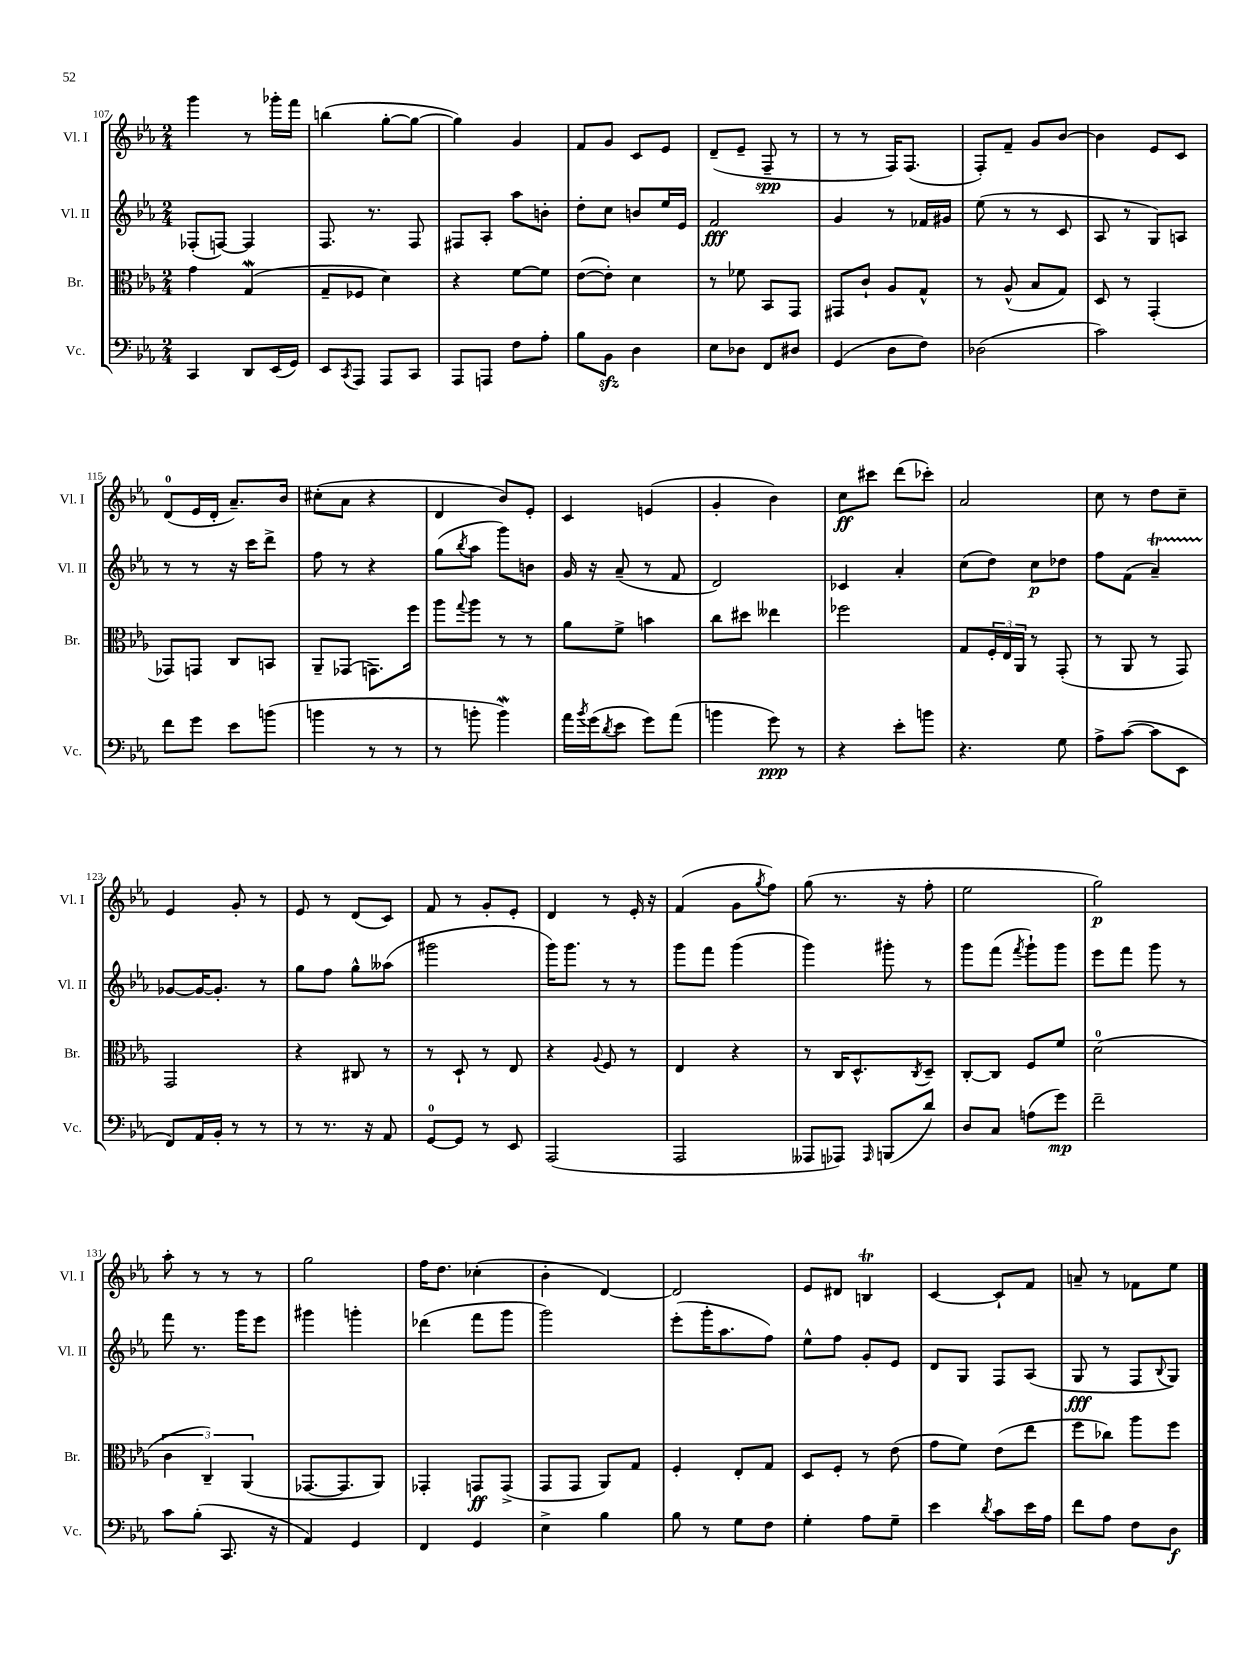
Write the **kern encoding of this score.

**kern	**dynam	**kern	**dynam	**kern	**dynam	**kern	**dynam
*part4	*part4	*part3	*part3	*part2	*part2	*part1	*part1
*staff4	*staff4	*staff3	*staff3	*staff2	*staff2	*staff1	*staff1
*I"Vc.	*	*I"Br.	*	*I"Vl. II	*	*I"Vl. I	*
*I'Vc.	*	*I'Br.	*	*I'Vl. II	*	*I'Vl. I	*
*clefF4	*	*clefC3	*	*clefG2	*	*clefG2	*
*k[b-e-a-]	*	*k[b-e-a-]	*	*k[b-e-a-]	*	*k[b-e-a-]	*
*M2/4	*	*M2/4	*	*M2/4	*	*M2/4	*
=107	=107	=107	=107	=107	=107	=107	=107
4CC/	.	4g\	.	(8F-X'/L	.	4ggg\	.
.	.	.	.	[8Fn/J)	.	.	.
8DD/L	.	(4GW/	.	4F/]	.	8r	.
(16EE-/L	.	.	.	.	.	16ggg-X'\LL	.
16GG/JJ)	.	.	.	.	.	16fff\JJ	.
=108	=108	=108	=108	=108	=108	=108	=108
8EE-/L	.	8G~/L	.	8.F/	.	(4bbn\	.
8qCC/	.	.	.	.	.	.	.
8AAA-/J	.	8F-X/J	.	.	.	.	.
.	.	.	.	8.r	.	.	.
8AAA-/L	.	4d\)	.	.	.	[8gg'\L	.
8CC/J	.	.	.	8F/	.	8gg\J_	.
=109	=109	=109	=109	=109	=109	=109	=109
8AAA-/L	.	4r	.	8F#X/L	.	4gg\])	.
8AAAn/J	.	.	.	8A-'/J	.	.	.
8F\L	.	[8f\L	.	8aa-\L	.	4g/	.
8A-'\J	.	8f\J]	.	8bn'\J	.	.	.
=110	=110	=110	=110	=110	=110	=110	=110
8B-\L	.	([8e-\L	.	8dd'\L	.	8f/L	.
8BB-zz\J	.	8e-'\J])	.	8cc\J	.	8g/J	.
4D\	.	4d\	.	8bn/L	.	8c/L	.
.	.	.	.	16ee-/L	.	8e-/J	.
.	.	.	.	16e-/JJ	.	.	.
=111	=111	=111	=111	=111	=111	=111	=111
8E-\L	.	8r	.	2f/	fff	(8d~/L	.
8D-X\J	.	8f-X\	.	.	.	8e-~/J	.
8FF/L	.	8BB-/L	.	.	.	8F~/	spp
8D#X/J	.	8GG/J	.	.	.	8r	.
=112	=112	=112	=112	=112	=112	=112	=112
(4GG/	.	8GG#X/L	.	4g/	.	8r	.
.	.	8c`/J	.	.	.	8r	.
8D\L	.	8A-/L	.	8r	.	16F/KL)	.
.	.	.	.	.	.	(8.F/J	.
8F\J)	.	8G^^/J	.	16f-X/LL	.	.	.
.	.	.	.	16g#X/JJ	.	.	.
=113	=113	=113	=113	=113	=113	=113	=113
(2D-X\	.	8r	.	(8ee-\	.	8F'/L)	.
.	.	(8A-^^/	.	8r	.	8f~/J	.
.	.	8B-/L	.	8r	.	8g/L	.
.	.	8G/J)	.	8c/	.	[8b-/J	.
=114	=114	=114	=114	=114	=114	=114	=114
2c\)	.	8D/	.	8A-/	.	4b-\]	.
.	.	8r	.	8r	.	.	.
.	.	(4GG'/	.	8G/L)	.	8e-/L	.
.	.	.	.	8An/J	.	8c/J	.
!!LO:LB:g=z
=115	=115	=115	=115	=115	=115	=115	=115
8f\L	.	8GG-X/L)	.	8r	.	(8d/L	.
8g\J	.	8GGn/J	.	8r	.	16e-/L	.
.	.	.	.	.	.	16d'/JJ	.
8e-\L	.	8C/L	.	16r	.	8.a-~/L)	.
.	.	.	.	16ccc\KL	.	.	.
(8bn\J	.	8BBn/J	.	8ddd^\J	.	.	.
.	.	.	.	.	.	16b-/Jk	.
=116	=116	=116	=116	=116	=116	=116	=116
4bn\	.	8AA-~/L	.	8ff\	.	(8cc#X'\L	.
.	.	(8GG-X/J	.	8r	.	8a-\J	.
8r	.	8.GGn\L)	.	4r	.	4r	.
8r	.	.	.	.	.	.	.
.	.	16ff\Jk	.	.	.	.	.
=117	=117	=117	=117	=117	=117	=117	=117
8r	.	8aa-\L	.	(8gg\L	.	4d/	.
.	.	8qqgg/	.	8qbb-/	.	.	.
8bn'\	.	8aa-\J	.	8aa-\J	.	.	.
4bW\)	.	8r	.	8ggg\L)	.	8b-/L)	.
.	.	8r	.	8bn\J	.	8e-'/J	.
=118	=118	=118	=118	=118	=118	=118	=118
16a-\LL	.	8a-\L	.	16g/	.	4c/	.
8qb-/	.	.	.	.	.	.	.
(16g\J	.	.	.	16r	.	.	.
8qd/	.	.	.	.	.	.	.
8e-\J	.	8f^\J	.	(8a-~/	.	.	.
8g\L)	.	4bn\	.	8r	.	(4en/	.
(8a-\J	.	.	.	8f/	.	.	.
=119	=119	=119	=119	=119	=119	=119	=119
4bn\	.	8cc\L	.	2d/)	.	4g'/	.
.	.	8dd#X\J	.	.	.	.	.
8g\)	ppp	4ee--X\	.	.	.	4b-\)	.
8r	.	.	.	.	.	.	.
=120	=120	=120	=120	=120	=120	=120	=120
4r	.	2ff-X\	.	4c-X/	.	8cc\L	ff
.	.	.	.	.	.	8ccc#X\J	.
8e-'\L	.	.	.	4a-'/	.	(8ddd\L	.
8bn\J	.	.	.	.	.	8ccc-X'\J)	.
=121	=121	=121	=121	=121	=121	=121	=121
4.r	.	8G/L	.	(8cc\L	.	2a-/	.
.	.	24F'/L	.	8dd\J)	.	.	.
.	.	24E-/	.	.	.	.	.
.	.	24AA-/JJ	.	.	.	.	.
.	.	8r	.	8cc\L	p	.	.
8G\	.	(8GG'/	.	8dd-X\J	.	.	.
=122	=122	=122	=122	=122	=122	=122	=122
8A-^\L	.	8r	.	8ff\L	.	8cc\	.
([8c\J	.	8AA-/	.	(8f\J	.	8r	.
8c\L]	.	8r	.	4a-T~/)	.	8dd\L	.
8EE-\J	.	8GG/)	.	.	.	8cc~\J	.
!!LO:LB:g=z
=123	=123	=123	=123	=123	=123	=123	=123
8FF/L)	.	2GG/	.	[8g-X/L	.	4e-/	.
16AA-/L	.	.	.	16g-/K_	.	.	.
16BB-'/JJ	.	.	.	8.g-'/J]	.	.	.
8r	.	.	.	.	.	8g'/	.
8r	.	.	.	8r	.	8r	.
=124	=124	=124	=124	=124	=124	=124	=124
8r	.	4r	.	8gg\L	.	8e-/	.
8.r	.	.	.	8ff\J	.	8r	.
.	.	8C#X/	.	8gg^^\L	.	(8d/L	.
16r	.	.	.	.	.	.	.
8AA-/	.	8r	.	(8aa--X\J	.	8c/J)	.
=125	=125	=125	=125	=125	=125	=125	=125
[8GG/L	.	8r	.	2ggg#X\	.	8f/	.
8GG/J]	.	8D`/	.	.	.	8r	.
8r	.	8r	.	.	.	8g'/L	.
8EE-/	.	8E-/	.	.	.	8e-'/J	.
=126	=126	=126	=126	=126	=126	=126	=126
(2AAA-/	.	4r	.	16ggg\KL)	.	4d/	.
.	.	.	.	8.ggg\J	.	.	.
.	.	8qqA-/	.	.	.	.	.
.	.	8F/	.	8r	.	8r	.
.	.	8r	.	8r	.	16e-'/	.
.	.	.	.	.	.	16r	.
=127	=127	=127	=127	=127	=127	=127	=127
2AAA-/	.	4E-/	.	8ggg\L	.	(4f/	.
.	.	.	.	8fff\J	.	.	.
.	.	4r	.	(4ggg\	.	8g\L	.
.	.	.	.	.	.	8qgg/	.
.	.	.	.	.	.	8ff\J)	.
=128	=128	=128	=128	=128	=128	=128	=128
8AAA--X/L	.	8r	.	4ggg\)	.	(8gg\	.
8AAA-X/J)	.	16C/KL	.	.	.	8.r	.
.	.	8.D^^/	.	.	.	.	.
16qqAAA-/	.	.	.	.	.	.	.
(8BBBn/L	.	.	.	8ggg#X'\	.	.	.
.	.	.	.	.	.	16r	.
.	.	8qC/	.	.	.	.	.
8d/J)	.	8D~/J	.	8r	.	8ff'\	.
=129	=129	=129	=129	=129	=129	=129	=129
8D/L	.	[8C'/L	.	8ggg\L	.	2ee-\	.
8C/J	.	8C/J]	.	(8fff\J	.	.	.
.	.	.	.	8qfff/	.	.	.
(8An\L	.	8F/L	.	8ggg`\L)	.	.	.
8g\J)	mp	8f/J	.	8ggg\J	.	.	.
=130	=130	=130	=130	=130	=130	=130	=130
2f~\	.	(2d\	.	8eee-\L	.	2gg\)	p
.	.	.	.	8fff\J	.	.	.
.	.	.	.	8ggg\	.	.	.
.	.	.	.	8r	.	.	.
!!LO:LB:g=z
=131	=131	=131	=131	=131	=131	=131	=131
8c\L	.	6c\	.	8fff\	.	8aa-'\	.
(8B-'\J	.	.	.	8.r	.	8r	.
.	.	6C~/)	.	.	.	.	.
8.CC/	.	.	.	.	.	8r	.
.	.	.	.	16ggg\KL	.	.	.
.	.	(6AA-/	.	.	.	.	.
.	.	.	.	8eee-\J	.	8r	.
16r	.	.	.	.	.	.	.
=132	=132	=132	=132	=132	=132	=132	=132
4AA-/)	.	[8.GG-X/L	.	4ggg#X\	.	2gg\	.
.	.	8.GG-/]	.	.	.	.	.
4GG/	.	.	.	4gggn'\	.	.	.
.	.	8AA-/J)	.	.	.	.	.
=133	=133	=133	=133	=133	=133	=133	=133
4FF/	.	4GG-X'/	.	(4ddd-X\	.	16ff\KL	.
.	.	.	.	.	.	8.dd\J	.
4GG/	.	8GGn/L	ff	8fff\L	.	(4cc-X'\	.
.	.	(8GG^/J	.	8ggg\J	.	.	.
=134	=134	=134	=134	=134	=134	=134	=134
4E-^\	.	8GG/L	.	2ggg\)	.	4b-'\	.
.	.	8GG/J	.	.	.	.	.
4B-\	.	8AA-/L)	.	.	.	[4d/)	.
.	.	8G/J	.	.	.	.	.
=135	=135	=135	=135	=135	=135	=135	=135
8B-\	.	4F'/	.	(8eee-'\L	.	2d/]	.
8r	.	.	.	16ggg'\K	.	.	.
.	.	.	.	8.aa-\	.	.	.
8G\L	.	8E-'/L	.	.	.	.	.
8F\J	.	8G/J	.	8ff\J)	.	.	.
=136	=136	=136	=136	=136	=136	=136	=136
4G'\	.	8D/L	.	8ee-^^\L	.	8e-/L	.
.	.	8F'/J	.	8ff\J	.	8d#X/J	.
8A-\L	.	8r	.	8g'/L	.	4Bnt/	.
8G~\J	.	(8e-\	.	8e-/J	.	.	.
=137	=137	=137	=137	=137	=137	=137	=137
4e-\	.	8g\L	.	8d/L	.	[4c/	.
.	.	8f\J)	.	8G/J	.	.	.
8qd/	.	.	.	.	.	.	.
8c\L	.	(8e-\L	.	8F/L	.	8c`/L]	.
16e-\L	.	8ee-\J	.	(8A-/J	.	8f/J	.
16A-\JJ	.	.	.	.	.	.	.
=138	=138	=138	=138	=138	=138	=138	=138
8f\L	.	8ff\L	.	8G/	fff	8an~/	.
8A-\J	.	8cc-X\J)	.	8r	.	8r	.
8F\L	.	8aa-\L	.	8F/L	.	8f-X\L	.
.	.	.	.	8qqB-/	.	.	.
8D\J	f	8ff\J	.	8G/J)	.	8ee-\J	.
==	==	==	==	==	==	==	==
*-	*-	*-	*-	*-	*-	*-	*-
